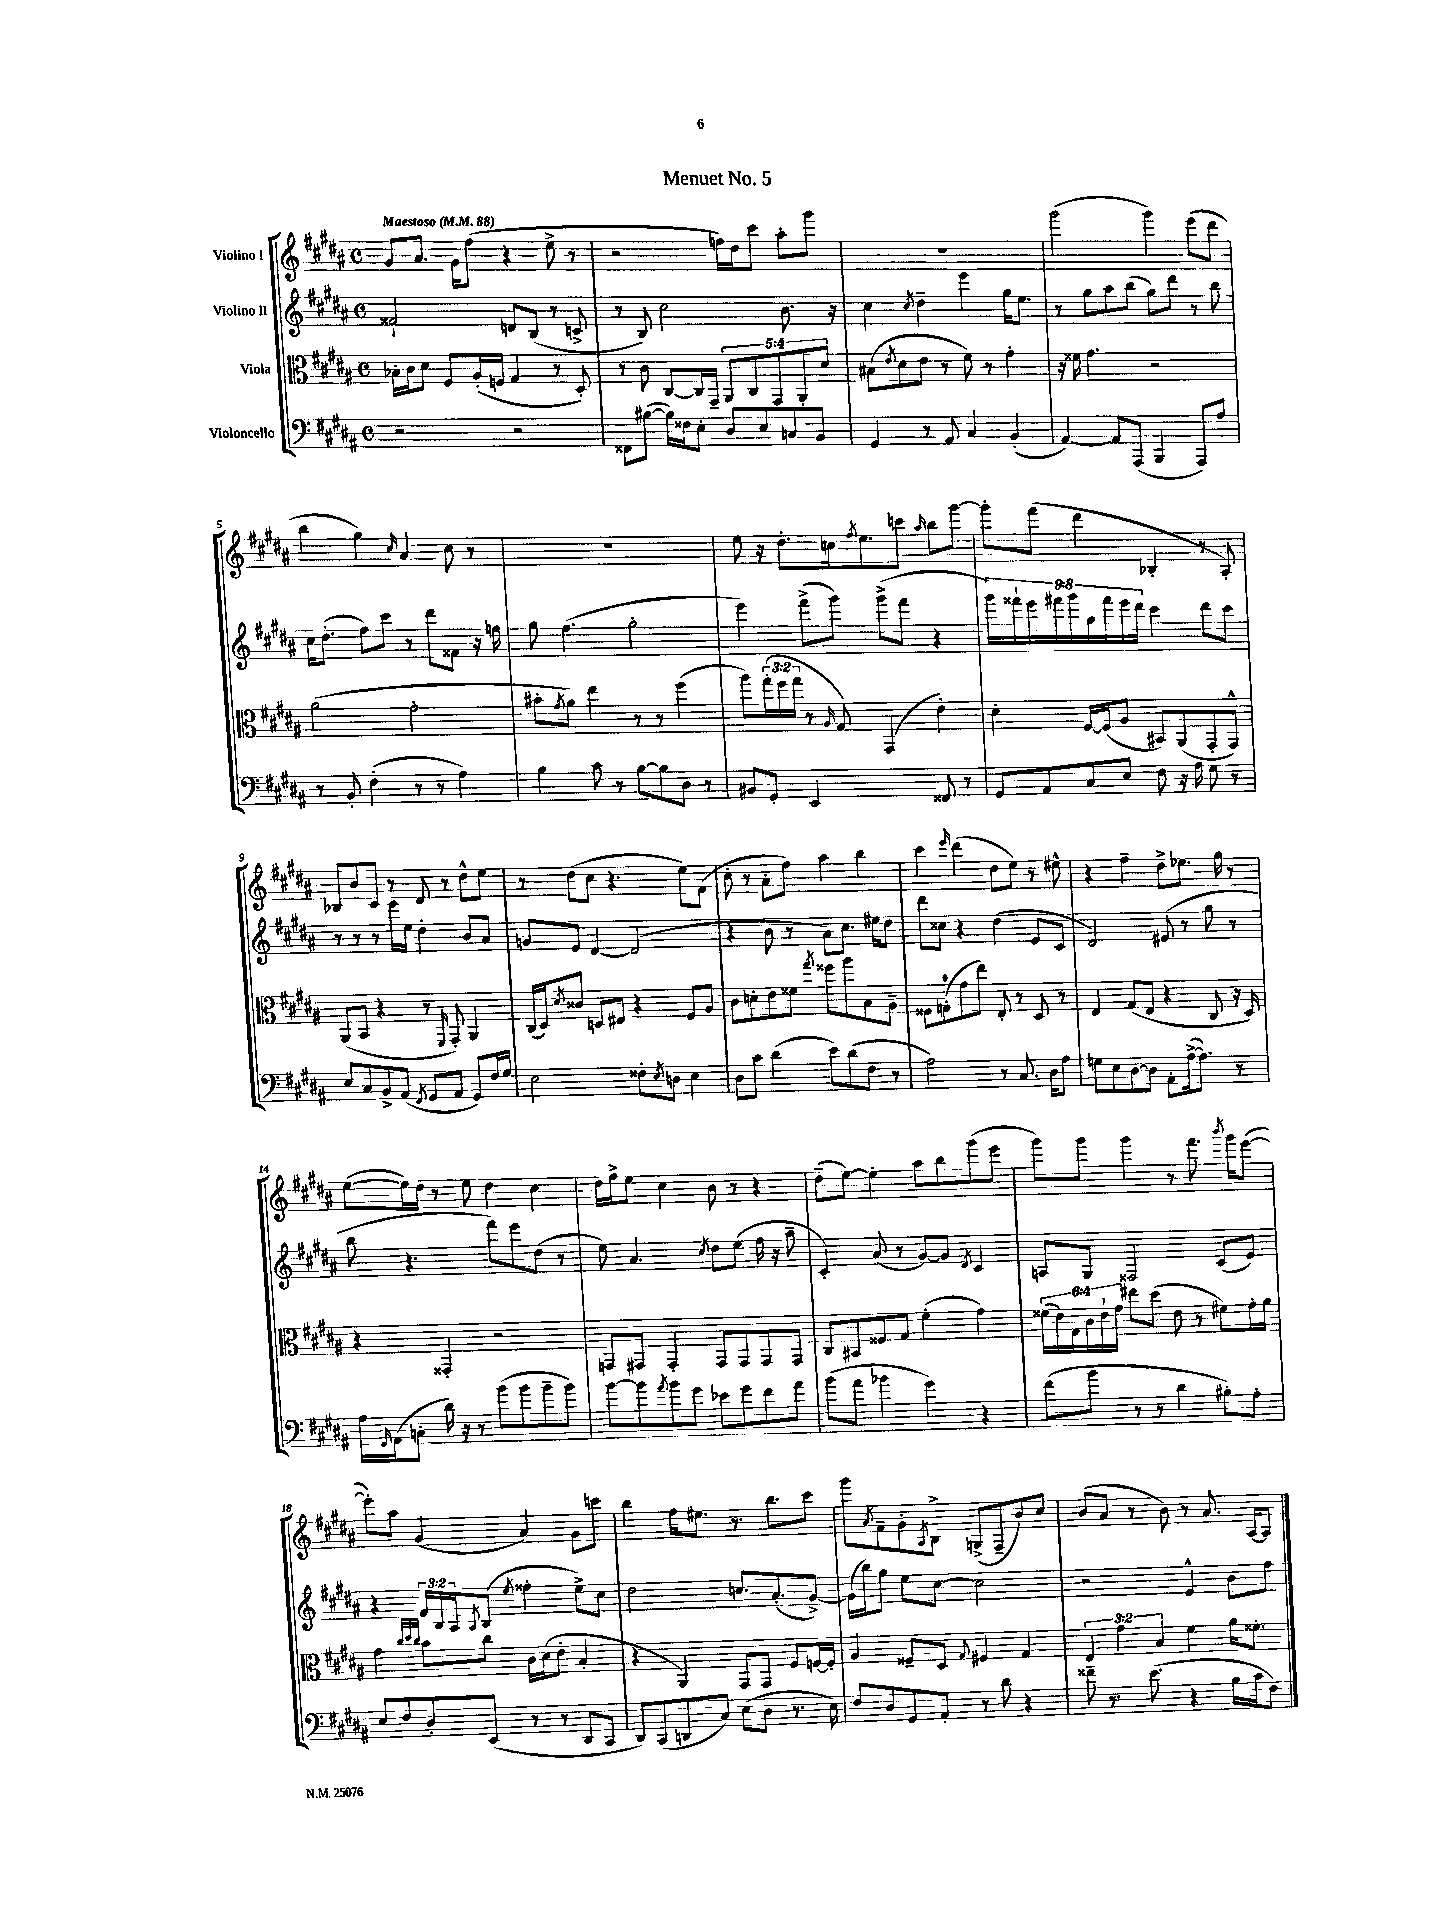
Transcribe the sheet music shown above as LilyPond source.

\header { title = "Menuet No. 5" }
<<
\new StaffGroup <<
\new Staff = "s0" \with { instrumentName = "Violino I" } {
    \clef treble \key b \major \defaultTimeSignature \time 4/4 \tempo "Maestoso" 4 = 88
    gis'8 ais'8. gis'16 fis''8( r4 e''8-> r8 |
    r2 f''16) dis''16 cis'''8 ais''8-. gis'''8 |
    R1 |
    gis'''2( gis'''4) e'''8( dis'''8 |
    b''4 gis''4) \grace { cis''16 } ais'4 cis''8 r8 |
    R1 |
    e''8 r16 dis''8.-. c''16 \acciaccatura { fis''8 } e''8. c'''8 \grace { ais''16 } b''8 gis'''8~ |
    gis'''8-. fis'''8( dis'''4 bes4-. r8 ais8-.) |
    bes8 b'8 cis'8 r8 dis'8 r8 dis''8-^ e''8 |
    r8 dis''8( cis''8 r4. e''8) fis'8( |
    cis''8-. r8 ais'8-. fis''8) ais''4 b''4 |
    cis'''4 \grace { e'''16 } dis'''4( dis''8 e''8) r8 eis''8-^ |
    r4 fis''4-- dis''8-> ees''8. gis''16 r8 |
    e''8~( e''16) dis''16 r8 e''8 dis''4 cis''4 |
    dis''16 fis''16-> e''8 cis''4 b'8 r8 r4 |
    dis''8--( e''8~) e''4-. ais''8 b''8 gis'''8( e'''8 |
    gis'''8) gis'''8 gis'''4 r8 fis'''8. \acciaccatura { b'''8 } gis'''16 e'''8~( |
    e'''8-.) ais''8 gis'4( ais'4) gis'8 c'''8 |
    b''4 fis''16 eis''8. r8. b''8. cis'''8 |
    gis'''8 \acciaccatura { ais'8 } fis'8-- gis'8-. \acciaccatura { ais8 } b8-> g8->( fis8-- b'8) cis''8 |
    b'8( ais'8 r8 b'8) r8 ais'8. ais16~ ais8 \bar "|." |
}
\new Staff = "s1" \with { instrumentName = "Violino II" } {
    \clef treble \key b \major \defaultTimeSignature \time 4/4 \override Staff.TupletNumber.text = #tuplet-number::calc-fraction-text
    fisis'2-! d'8 b8( r8 c'8-> |
    r8 b8) cis''2 b'8. r16 |
    cis''4 \acciaccatura { cis''8 } dis''4-- e'''4 gis''16 e''8. |
    r8 gis''8 ais''8 b''8( gis''8) dis'''8 r8 b''8 |
    cis''16 dis''8.-.( fis''8) cis'''8 r8 dis'''8 fisis'8 r16 f''16 |
    gis''8 fis''4.( gis''2-. |
    e'''4) fis'''8->( gis'''8) gis'''8->( fis'''8 r4 |
    \tuplet 9/8 { gis'''16) fisis'''16-! e'''16 fis'''16 gis'''16 gis''16 fis'''16 e'''16 dis'''16 } cis'''4 dis'''8 cis'''8 |
    r8 r8 r8 e'''16 e''16 dis''4-. b'8 ais'8 |
    g'8 e'8 dis'4~ dis'2( |
    r4 b'8 r8 ais'8) cis''8. eis''16 dis''8 |
    dis'''8 cisis''8 r4 dis''4( e'8 cis'8 |
    dis'2) eis'8( r8 gis''8 r8 |
    b''8 r4. fis'''8) e'''8 dis''8( r8 |
    e''8) ais'4. \acciaccatura { cis''8 } dis''8 e''8( fis''16 r16 ais''8-- |
    cis'4-.) ais'8( r8 gis'8~) gis'8 \acciaccatura { dis'8 } cis'4 |
    a8 gis8 fisis2 cis'8( e'8) |
    r4 \tuplet 3/2 { fis'16 b16 ais16 } \acciaccatura { ais8 } b8( \acciaccatura { e''8 } fisis''4-. e''8->) cis''8 |
    dis''2 c''8. ais'8.-.( gis'8~->) |
    gis'16( b''16) gis''8 e''8 cis''8~ cis''2 |
    r2 e'4-^ b'8 fis''8 \bar "|." |
}
\new Staff = "s2" \with { instrumentName = "Viola" } {
    \clef alto \key b \major \defaultTimeSignature \time 4/4 \override Staff.TupletNumber.text = #tuplet-number::calc-fraction-text
    bes16-. cis'16 dis'8 fis8 ais16-.( f16 gis4 r8 dis8-.) |
    r8 cis'8 cis8~ cis16 gis,16-- \tuplet 5/4 { ais,8 cis8 gis,8 ais,8-. dis'8 } |
    bis8( \acciaccatura { e'8 } dis'8 e'8 r8 fis'8) r8 gis'4-. |
    r16 fisis'16 gis'4. r2 |
    ais'2( gis'2-. |
    bis'8-. \acciaccatura { gis'8 } ais'8) e''4 r8 r8 fis''4( |
    ais''8) \tuplet 3/2 { gis''16-.( fis''16 gis''16 } r8 \grace { ais16 } gis8) gis,4( e'4-.) |
    dis'4-. fis16~ fis16( ais8 bis,8) ais,8( gis,8-. gis,8-^) |
    ais,8( b,8 r4 r8 \grace { fis,16 } gis,8-.) ais,4 |
    cis16( dis16) \acciaccatura { dis'8 } cisis'8 d8 eis8 r4 fis8 ais8 |
    cis'8 d'8-. e'8 fisis'8 \acciaccatura { gis''8 } fisis''8 ais''8 b8 ais8-- |
    fisis8 g8-0-.( gis'8 e''8) e8-. r8 dis8 r8 |
    e4 gis8( e8 r4 cis8 r16 dis16) |
    r4 gisis,4-. r2 |
    g,8 gis,8 gis,4-. gis,8 gis,8 gis,8 gis,8 |
    cis8 bis,8 fisis8 gis8 fis'4-.( gis'4) |
    \tuplet 6/4 { fisis'16( e'16) gis16 cis'16 e'16-! gis'16 } eis''8 dis''8( e'8 r8 fis'8) gis'16-. ais'16 |
    gis'4 \grace { cis''32 dis''32 cis''32 } b'8 cis''8 cis'16 dis'16( e'8-. b4-. |
    r4 ais,4) gis,8 gis,8 fis8 f16~ f16-. |
    ais4 fisis8-- dis8 \appoggiatura { gis8 } fis4 gis4 |
    \tuplet 3/2 { e4 gis'4 b4 } fis'4 ais'16 fisis'8.-. \bar "|." |
}
\new Staff = "s3" \with { instrumentName = "Violoncello" } {
    \clef bass \key b \major \defaultTimeSignature \time 4/4
    r2 r2 |
    fisis,8 bis8~( bis16) fisis16 e8-. dis8 e8 c8 b,8 |
    gis,4 r8 ais,8 cis4 b,4-.( |
    ais,4~) ais,8 ais,,8( b,,4 ais,,8) ais8 |
    r8 b,8-. fis4-.( r8 r8 ais4) |
    b4 cis'8 r8 b8~ b8 dis8 r8 |
    bis,8 gis,8-. e,2 fisis,8 r8 |
    gis,8 ais,8 cis8 e8 fis8 r16 ais16 gis8 r8 |
    e8 cis8 b,8-> ais,8( \acciaccatura { fis,8 } gis,8 ais,8 gis,8) fis16 gis16 |
    e2 fisis8-. \acciaccatura { e8 } d8 e4 |
    dis8 cis'8 dis'4( e'8) dis'8( fis8 r8 |
    ais2) r8 cis8. dis16 ais8 |
    g8 e8 dis8~ dis8 ais,8-. ais16~->( ais8.) r8 |
    ais16 \grace { gis,16 } ais,16( c8-. dis'16) r16 r8 b'8( b'8 b'8-- b'8) |
    b'8~ b'8 \acciaccatura { ais'8 } b'8 gis'8 ees'8 gis'8 fis'8 ais'8 |
    b'8( ais'8 bes'4 gis'4) r4 |
    fis'8( b'8 r8 r8 dis'4 bis8-.) ais8-. |
    e8 fis8 dis8-. e,8( r8 r8 dis,8 cis,8 |
    dis,8) cis,8( d,8 cis8) e8( dis8 r8. e16) |
    fis8 dis8 gis,8 ais,8-. r8 dis'8 r4 |
    fisis'8-- r8. e'8.( r4 b16 cis'16 fis8) \bar "|." |
}
>>
>>
